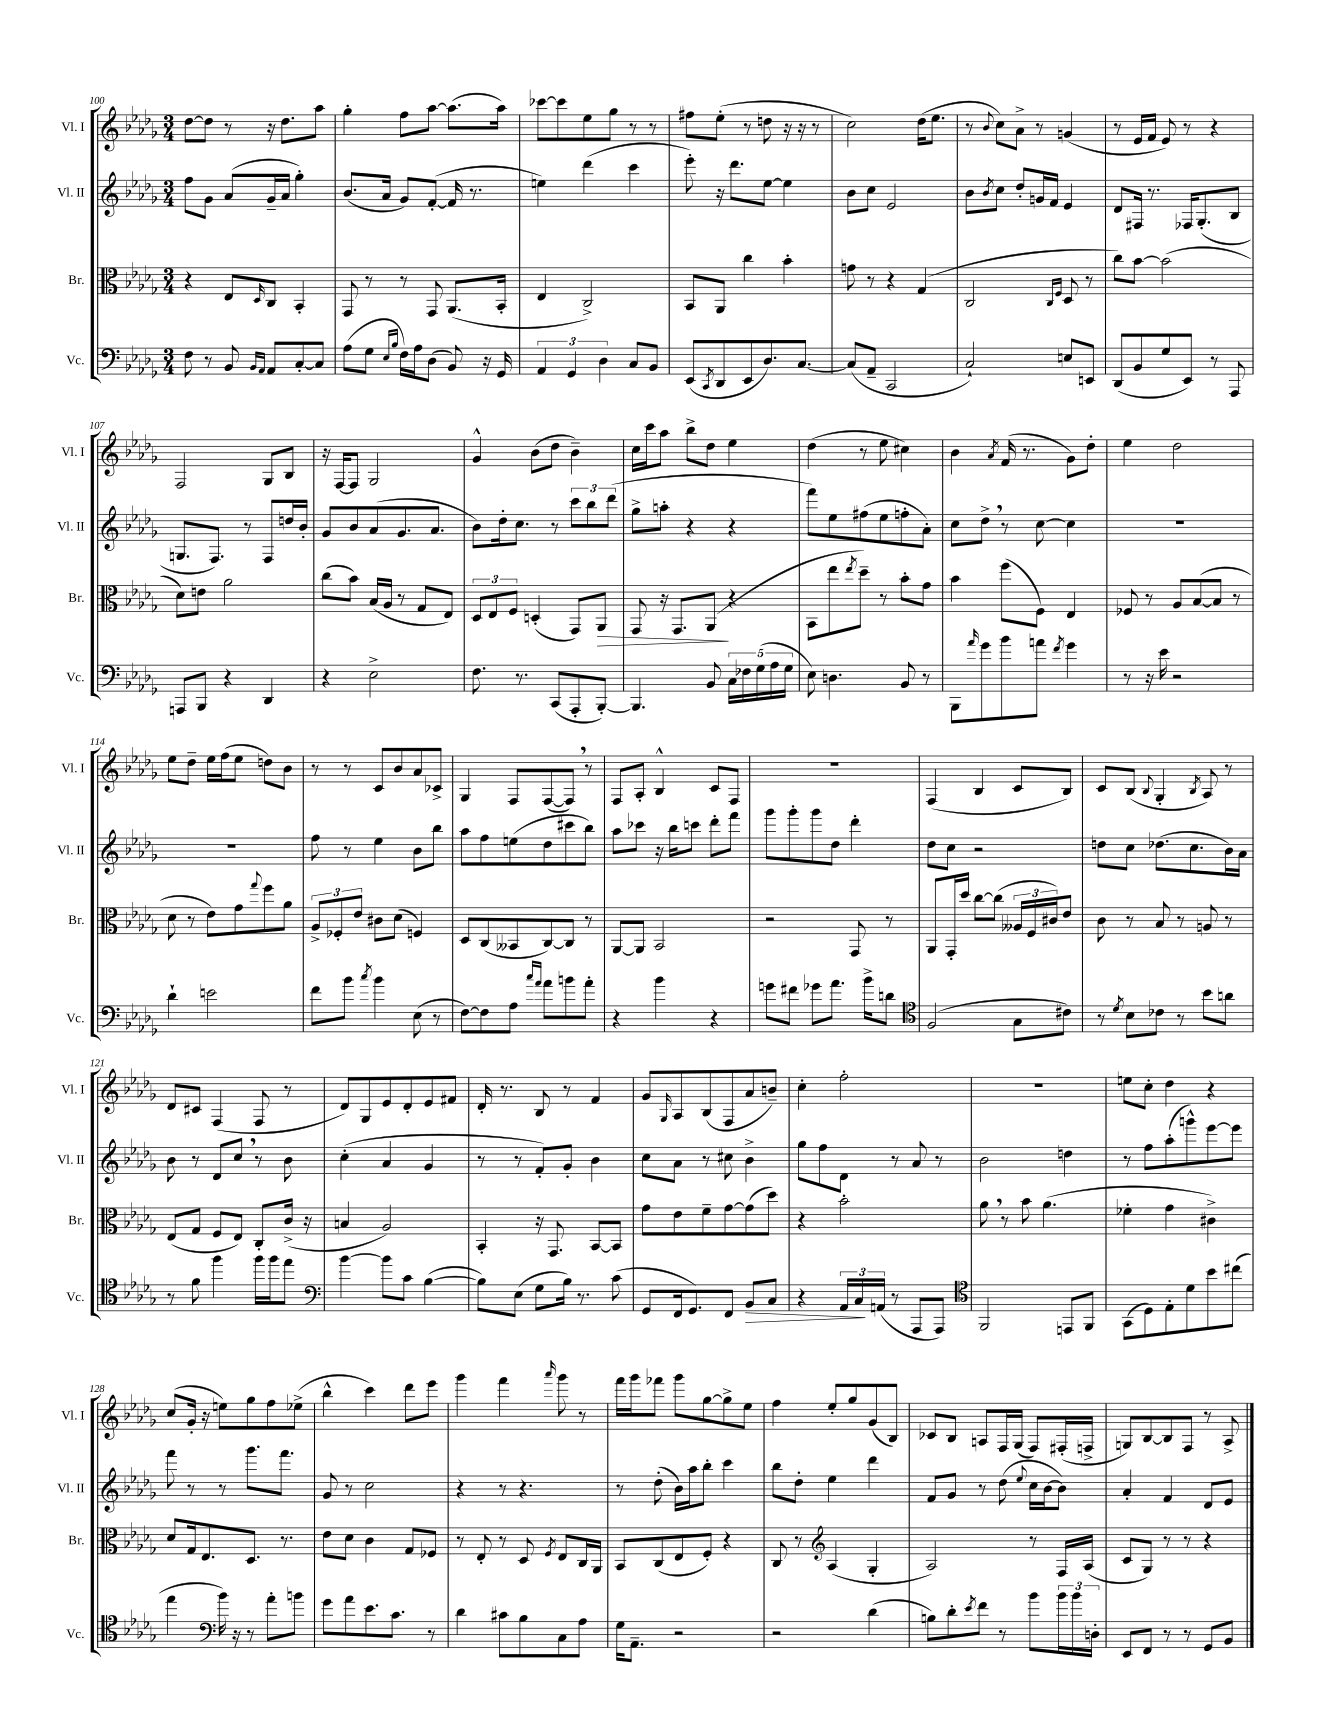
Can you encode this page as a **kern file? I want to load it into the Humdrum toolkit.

**kern	**kern	**kern	**kern
*staff4	*staff3	*staff2	*staff1
*clefF4	*clefC3	*clefG2	*clefG2
*k[b-e-a-d-g-]	*k[b-e-a-d-g-]	*k[b-e-a-d-g-]	*k[b-e-a-d-g-]
*M3/4	*M3/4	*M3/4	*M3/4
8F	4r	8ff	[8dd-
8r	.	8g-	8dd-]
8BB-	8E-	(8a-	8r
16qqBB-	.	.	.
16qqAA-	16qqD-	.	.
8AA-	8C	16g-~	16r
.	.	16a-	8.dd-
[8C'	4BB-'	4gg-')	.
8C]	.	.	8aa-
=	=	=	=
(8A-	8GG-	(8.b-	4gg-'
8G-	8r	.	.
.	.	16a-	.
16qqE-	.	.	.
16qqB-	.	.	.
16F)	8r	8g-)	8ff
16A-	.	.	.
(8D-	8GG-	([8f'	[8aa-
8BB-)	(8.AA-	16f]	(8.aa-]
.	.	8.r	.
16r	.	.	.
16GG-	16BB-'	.	16aa-)
=	=	=	=
6AA-	4E-	4ee)	[8ccc-
.	.	.	8ccc-]
6GG-	.	.	.
.	2C^)	(4ddd-	8ee-
6D-	.	.	.
.	.	.	8gg-
8C	.	4ccc	8r
8BB-	.	.	8r
=	=	=	=
(8EE-	8BB-	8eee-')	8ff#
8qCC	.	.	.
8DD-	8AA-	16r	(8ee-'
.	.	8.ddd-	.
8EE-	4cc	.	8r
8.D-)	.	[8ee-	8dd
.	4b-'	4ee-]	16r
[8.C	.	.	16r
.	.	.	8r
=	=	=	=
(8C]	8g	8b-	2cc)
8AA-~	8r	8cc	.
2CC	4r	2e-	.
.	(4G-	.	(16dd-
.	.	.	8.ee-
=	=	=	=
2C`)	2C	8b-	8r
.	.	8qb-	8qqb-
.	.	8cc	8cc)
.	.	8dd-'	8a-^
.	.	16g	8r
.	.	16f	.
.	16qqC	.	.
.	16qqF	.	.
8E	8D-	4e-	(4g
8EE	8r	.	.
=	=	=	=
(8DD-	8cc)	8d-	8r
8BB-	[8b-	16F#	16e-
.	.	8.r	16f
8G-	(2b-]	.	8e-)
8EE-)	.	16F-	8r
.	.	(8.G-'	.
8r	.	.	4r
8AAA-	.	8B-	.
=	=	=	=
8AAA	8d-)	8.G	2F
8BBB-	8e	.	.
.	.	8.F)	.
4r	2a-	.	.
.	.	8r	.
4DD-	.	8F	8G-
.	.	16dd	8B-
.	.	16b-'	.
=	=	=	=
4r	(8cc	8g-	16r
.	.	.	[16F
.	8b-)	8b-	8F]
2E-^	(16B-	(8a-	2G-
.	16A-	.	.
.	8r	8.g-	.
.	8G-	.	.
.	.	8.a-	.
.	8E-)	.	.
=	=	=	=
8.F	12D-	8b-)	4g-^^
.	12E-	.	.
.	.	16dd-'	.
.	12F	.	.
8.r	.	8.cc	.
.	(4D'	.	(8b-
(8CC	.	8r	8dd-
8AAA-'	8GG-)	12ccc	4b-~)
.	.	12bb-	.
[8BBB-')	8AA-	.	.
.	.	(12ddd-	.
=	=	=	=
4.BBB-]	8GG-	8gg-^	16cc
.	.	.	16ccc
.	16r	8aa'	8aa-
.	8.GG-	.	.
.	.	4r	8bb-^
8BB-	(8AA-	.	8dd-
20C	4r	4r	4ee-
20F-	.	.	.
(20G-	.	.	.
20A-	.	.	.
20G-	.	.	.
=	=	=	=
8E-)	8BB-	8fff)	(4dd-
4.D	8ee-	8ee-	.
.	8qee-	.	.
.	8dd-~)	(8ff#	8r
.	8r	8ee-	8ee-
8BB-	8b-'	8ff'	4cc#)
8r	8g-	8a-')	.
=	=	=	=
8BBB-	4b-	8cc	4b-
16qqa-	.	.	.
8g-	.	8dd-^	.
.	.	.	8qa-
8b-	(8ff	8r	(16f
.	.	.	8.r
8a	8F)	[8cc	.
8qf	.	.	.
4g-	4E-	4cc]	8g-)
.	.	.	8dd-'
=	=	=	=
8r	8F-	2.r	4ee-
16r	8r	.	.
16e-	.	.	.
2r	8A-	.	2dd-
.	([8B-	.	.
.	8B-]	.	.
.	8r	.	.
=	=	=	=
4d-`	8d-	2.r	8ee-
.	8r	.	8dd-~
2e	8e-)	.	16ee-
.	.	.	(16ff
.	8g-	.	8ee-
.	8qqgg-	.	.
.	8ff	.	8dd)
.	8a-	.	8b-
=	=	=	=
8f	12A-^	8ff	8r
.	12F-'	.	.
8b-	.	8r	8r
.	12e-	.	.
8qcc	.	.	.
4b-	8c#	4ee-	8c
.	(8d-	.	8b-
(8E-	4F)	8b-	8a-
8r	.	8bb-	8c-^
=	=	=	=
[8F)	8D-	8aa-	4G-
8F]	(8C	8ff	.
8A-	8BB--	(8ee	8F
16qqcc	.	.	.
16qqa-	.	.	.
8a-	[8C)	8dd-	([8F
8b	8C]	8ccc#	8F])
8a-'	8r	8bb-)	8r
=	=	=	=
4r	[8AA-	8aa-	8F
.	8AA-]	8ccc-	8A-'
4b-	2BB-	16r	4B-^^
.	.	16bb-	.
.	.	8ccc	.
4r	.	8ddd-'	8c
.	.	8fff	8F
=	=	=	=
8g	2r	8ggg-	2.r
8f#	.	8ggg-'	.
8g-	.	8ggg-	.
8.a-	.	8dd-	.
.	8GG-	4ddd-'	.
16b-^	.	.	.
8d	8r	.	.
=	=	=	=
*clefC4	*	*	*
(2F	8AA-	8dd-	(4F
.	16GG-'	8cc	.
.	16dd-	.	.
.	[8cc	2r	4B-
.	(8cc]	.	.
8G-	24A--	.	8c
.	24F	.	.
.	24c#)	.	.
8c#)	8e-	.	8B-)
=	=	=	=
8r	8c	8dd	8c
8qd-	.	.	.
8B-	8r	8cc	(8B-
.	.	.	8qqB-
8c-	8B-	(8.dd-	4G-'
8r	8r	.	.
.	.	8.cc	.
.	.	.	8qB-
8b-	8A	.	8A-)
8a	8r	16b-)	8r
.	.	16a-	.
=	=	=	=
8r	(8E-	8b-	8d-
8f	8G-	8r	8c#
4ff	8F	8d-	(4F
.	8E-)	8cc	.
16ff	8C'	8r	8F
16ff	.	.	.
8ee-	(16c^	8b-	8r
.	16r	.	.
=	=	=	=
*clefF4	*	*	*
[4b-	4B	(4cc'	8d-)
.	.	.	8G-
8b-]	2A-)	4a-	8e-
8c	.	.	8d-'
([4B-	.	4g-	8e-
.	.	.	8f#
=	=	=	=
8B-])	4BB-'	8r	16d-'
.	.	.	8.r
(8E-	.	8r	.
8G-	16r	8f')	8B-
.	8.GG-	.	.
16B-)	.	8g-'	8r
8.r	.	.	.
.	[8BB-	4b-	4f
(8c	8BB-]	.	.
=	=	=	=
8GG-	8g-	8cc	8g-
.	.	.	16qqG-
16FF	8e-	8a-	8A-
8.GG-)	.	.	.
.	8f~	8r	(8B-
8FF	[8g-	8cc#	8F
8BB-	(8g-]	4b-^	8a-
8C	8dd-)	.	8b~)
=	=	=	=
4r	4r	8gg-	4cc'
.	.	8ff	.
24AA-	2b-'	8d-	2ff'
24C	.	.	.
(24AA	.	.	.
8r	.	8r	.
8AAA-	.	8a-	.
8AAA-)	.	8r	.
=	=	=	=
*clefC4	*	*	*
2FF	8a-	2b-	2.r
.	8r	.	.
.	8b-	.	.
.	(4.a-	.	.
8EE	.	4dd	.
8FF	.	.	.
=	=	=	=
(8GG-	4f-'	8r	8ee
8D-)	.	8ff	8cc'
8E-'	4g-	(8aa-'	4dd-
8d-	.	8ggg^^)	.
8b-	4c#^)	[8eee-	4r
(8cc#	.	8eee-]	.
=	=	=	=
4ee-	8d-	8fff	(8cc
.	16G-	8r	16g-'
.	8.E-	.	16r
*clefF4	*	*	*
16b-)	.	8r	8ee)
16r	.	.	.
8r	8.D-	8.ggg-	8gg-
8a-'	.	.	8ff
.	8.r	8.fff	.
8b	.	.	(8ee-^
=	=	=	=
8g-	8e-	8g-	4bb-^^
8a-	8d-	8r	.
8.e-	4c	2cc	4ccc)
8.c	.	.	.
.	8G-	.	8ddd-
8r	8F-	.	8eee-
=	=	=	=
4d-	8r	4r	4ggg-
.	8E-'	.	.
8c#	8r	8r	4fff
8B-	8D-	4.r	.
.	8qF	.	16qqaaa-
8C	8E-	.	8ggg-
8A-	16C	.	8r
.	16AA-	.	.
=	=	=	=
16G-	8BB-	8r	16fff
8.AA-~	.	.	16ggg-
.	(8C	(8dd-'	8fff-
2r	8E-	16b-)	8ggg-
.	.	16aa-	.
.	8F')	8bb-'	[8gg-
.	4r	4ccc	8gg-^]
.	.	.	8ee-
=	=	=	=
2r	8C	8bb-	4ff
.	8r	8dd-'	.
*	*clefG2	*	*
.	(4A-	4ee-	8ee-'
.	.	.	8gg-
(4d-	4G-'	4ddd-	(8g-
.	.	.	8B-)
=	=	=	=
8B)	2A-)	8f	8c-
8d-'	.	8g-	8B-
8qe-	.	.	.
8f	.	8r	8A
8r	.	(8dd-	16F
.	.	.	(16G-
.	.	8qqee-	.
8b-	8r	16cc	8F)
.	.	[16b-	.
24b-	16F	8b-])	(16F#'
24b-	.	.	.
.	(16A-	.	16F^
24D'	.	.	.
=	=	=	=
8EE-	8c	4a-'	8G)
8FF	8G-)	.	[8B-
8r	8r	4f	8B-]
8r	8r	.	8F
8GG-	4r	8d-	8r
8BB-	.	8e-	8A-^
==	==	==	==
*-	*-	*-	*-
